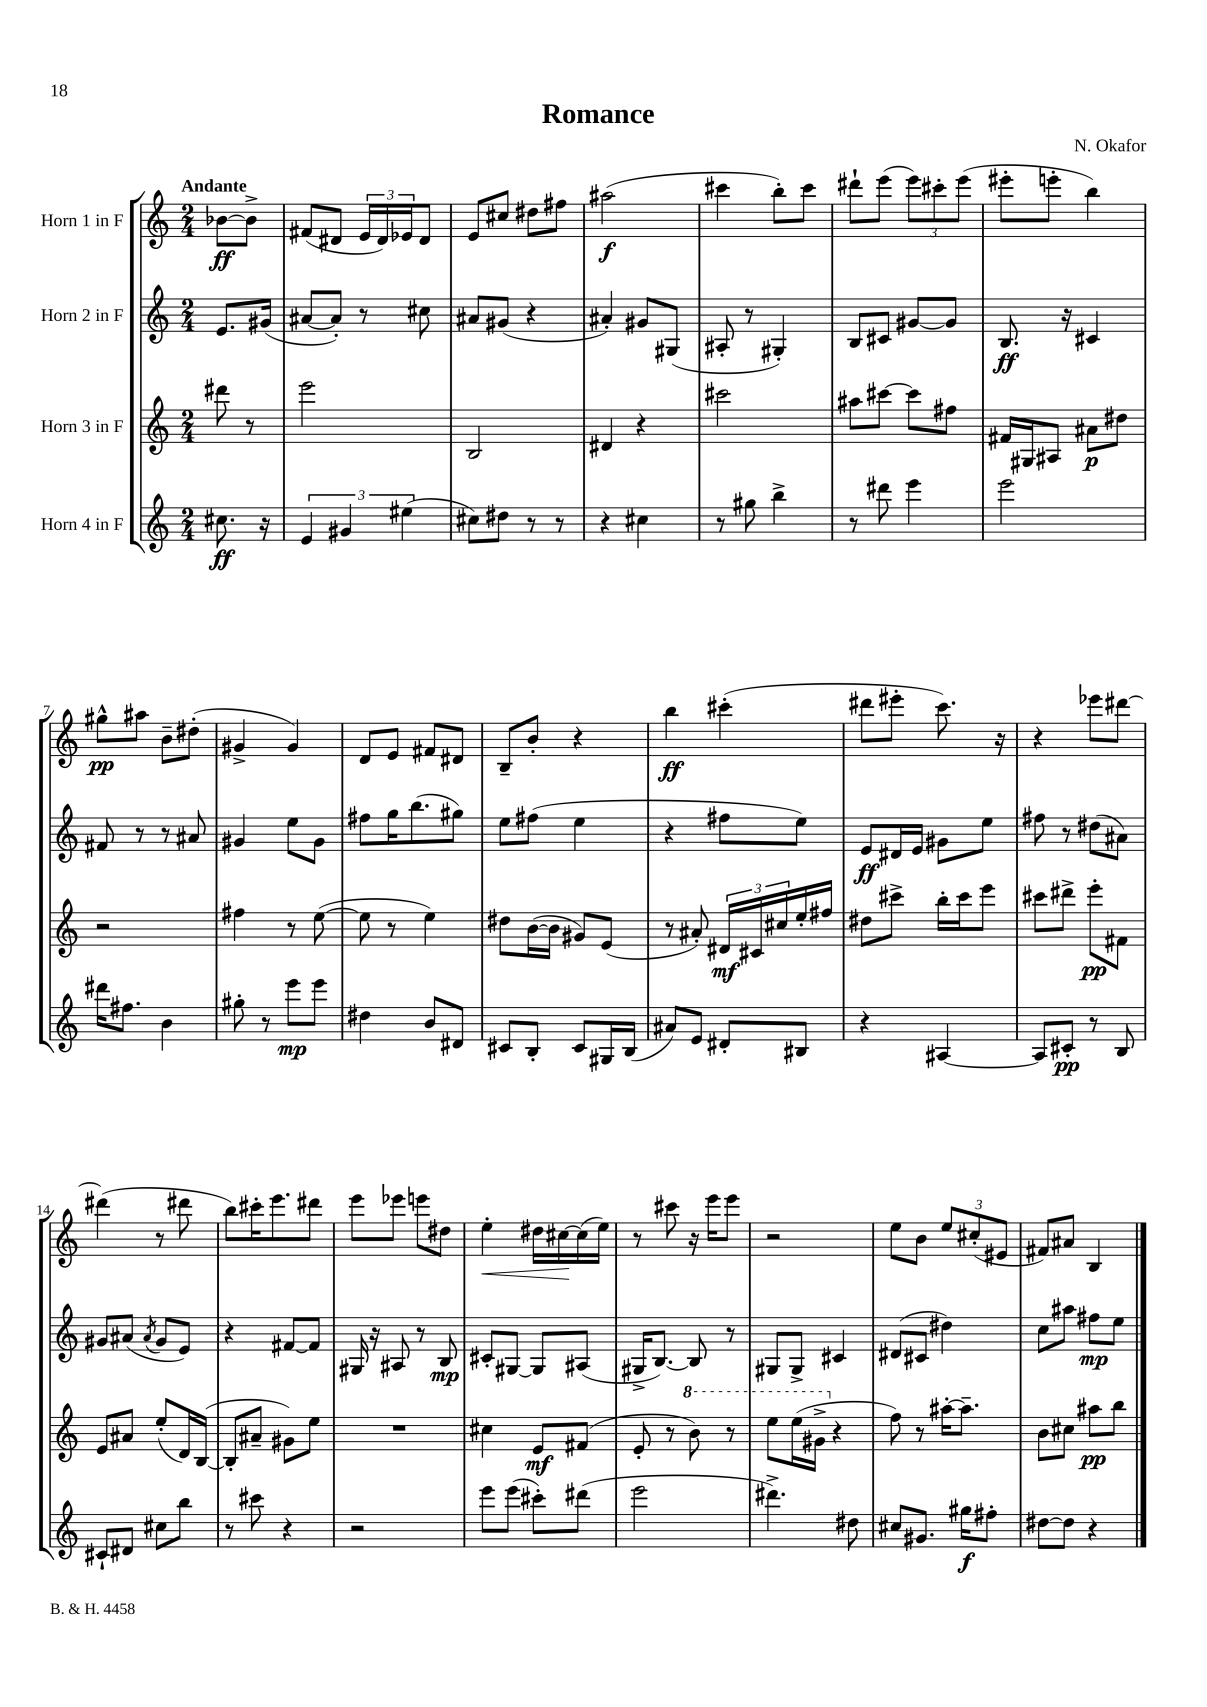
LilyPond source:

\header { title = "Romance" composer = "N. Okafor" }
<<
\new StaffGroup <<
\new Staff = "s0" \with { instrumentName = "Horn 1 in F" } {
    \clef treble \key c \major \numericTimeSignature \time 2/4 \partial 4 \tempo "Andante"
    bes'8~\ff bes'8-> |
    fis'8( dis'8 \tuplet 3/2 { e'16 dis'16) ees'16 } dis'8 |
    e'8 cis''8 dis''8 fis''8 |
    ais''2\f( |
    cis'''4 b''8-.) cis'''8 |
    dis'''8-! e'''8( \tuplet 3/2 { e'''8) cis'''8-. e'''8( } |
    eis'''8-. e'''8-. b''4) |
    gis''8-^\pp ais''8 b'8-- dis''8-.( |
    gis'4-> gis'4) |
    d'8 e'8 fis'8 dis'8 |
    b8-- b'8-. r4 |
    b''4\ff cis'''4-.( |
    dis'''8 eis'''8-. c'''8.) r16 |
    r4 ees'''8 dis'''8~ |
    dis'''4( r8 dis'''8 |
    b''8) cis'''16-. e'''8. dis'''8 |
    e'''8 ees'''8 e'''8 dis''8 |
    e''4-.\< dis''16 cis''16~\! cis''16( e''16) |
    r8 cis'''8 r16 e'''16 e'''8 |
    r2 |
    e''8 b'8 \tuplet 3/2 { e''8 cis''8-.( eis'8 } |
    fis'8) ais'8 b4 \bar "|." |
}
\new Staff = "s1" \with { instrumentName = "Horn 2 in F" } {
    \clef treble \key c \major \numericTimeSignature \time 2/4 \partial 4
    e'8. gis'16( |
    ais'8~ ais'8-.) r8 cis''8 |
    ais'8 gis'8( r4 |
    ais'4-.) gis'8 gis8( |
    ais8-. r8 gis4-.) |
    b8 cis'8 gis'8~ gis'8 |
    b8.\ff r16 cis'4 |
    fis'8 r8 r8 ais'8 |
    gis'4 e''8 gis'8 |
    fis''8 g''16 b''8.( gis''8) |
    e''8 fis''8( e''4 |
    r4 fis''8 e''8) |
    e'8\ff dis'16 e'16 gis'8 e''8 |
    fis''8 r8 dis''8( ais'8) |
    gis'8 ais'8( \acciaccatura { ais'8 } gis'8 e'8) |
    r4 fis'8~ fis'8 |
    gis16 r16 ais8 r8 b8\mp |
    cis'8-. gis8~ gis8 ais8( |
    gis16-> b8.~) b8 r8 |
    gis8 gis8-> cis'4 |
    dis'8( cis'8 dis''4) |
    c''8 ais''8 fis''8\mp e''8 \bar "|." |
}
\new Staff = "s2" \with { instrumentName = "Horn 3 in F" } {
    \clef treble \key c \major \numericTimeSignature \time 2/4 \partial 4
    dis'''8 r8 |
    e'''2 |
    b2 |
    dis'4 r4 |
    cis'''2 |
    ais''8 cis'''8~ cis'''8 fis''8 |
    fis'16 gis16 ais8 ais'8\p dis''8 |
    r2 |
    fis''4 r8 e''8~( |
    e''8 r8 e''4) |
    dis''8 b'16~( b'16 gis'8) e'8( |
    r8 ais'8-.) \tuplet 3/2 { dis'16\mf cis'16 cis''16 } e''16-. fis''16 |
    dis''8 cis'''8-> b''16-. cis'''16 e'''8 |
    cis'''8 dis'''8-> e'''8-.\pp fis'8 |
    e'8 ais'8 e''8-.( d'16) b16~( |
    b8-. ais'8-- gis'8) e''8 |
    R2 |
    cis''4 e'8\mf fis'8( |
    e'8-. r8 \ottava #1 b''8) r8 |
    e'''8 e'''16( gis''16-> \ottava #0 r4 |
    f''8) r8 ais''16~-. ais''8.-- |
    b'8 cis''8 ais''8\pp b''8 \bar "|." |
}
\new Staff = "s3" \with { instrumentName = "Horn 4 in F" } {
    \clef treble \key c \major \numericTimeSignature \time 2/4 \partial 4
    cis''8.\ff r16 |
    \tuplet 3/2 { e'4 gis'4 eis''4( } |
    cis''8) dis''8 r8 r8 |
    r4 cis''4 |
    r8 gis''8 b''4-> |
    r8 dis'''8 e'''4 |
    e'''2 |
    dis'''16 fis''8. b'4 |
    gis''8-. r8 e'''8\mp e'''8 |
    dis''4 b'8 dis'8 |
    cis'8 b8-. cis'8 gis16 b16( |
    ais'8) e'8 dis'8-. bis8 |
    r4 ais4~ |
    ais8 cis'8-.\pp r8 b8 |
    cis'8-! dis'8 cis''8 b''8 |
    r8 cis'''8 r4 |
    r2 |
    e'''8 e'''8( cis'''8-.) dis'''8( |
    e'''2 |
    dis'''4.->) dis''8 |
    cis''8 gis'8. gis''16\f fis''8-. |
    dis''8~ dis''8 r4 \bar "|." |
}
>>
>>
